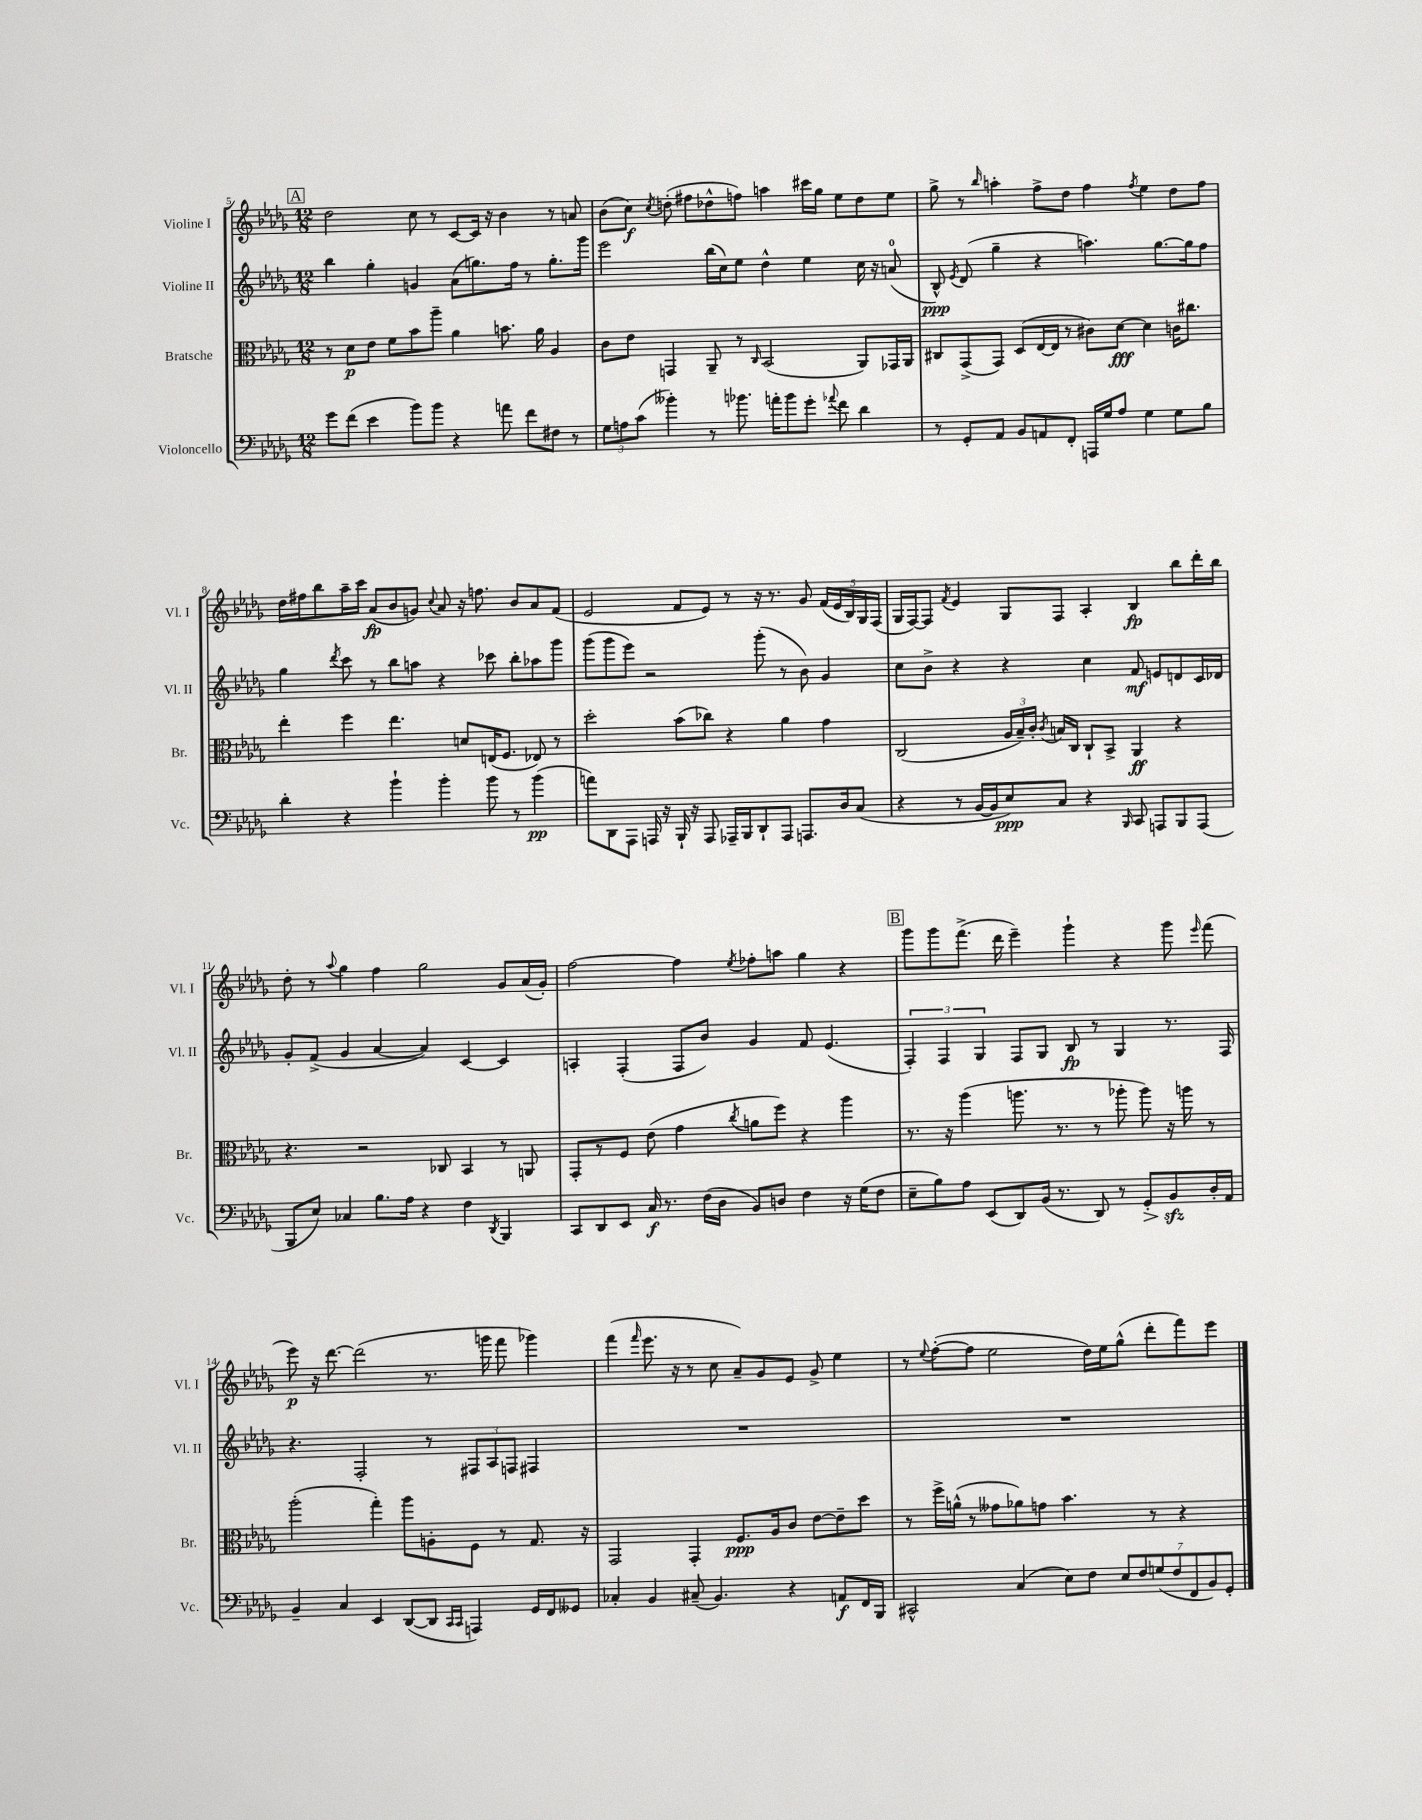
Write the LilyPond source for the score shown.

<<
\new StaffGroup <<
\new Staff = "s0" \with { instrumentName = "Violine I" shortInstrumentName = "Vl. I" } {
    \clef treble \key des \major \numericTimeSignature \time 12/8
    \autoBeamOff \mark \markup { \box "A" } des''2 c''8 r8 c'8[~ c'16] r16 bes'4 r8 a'8 |
    bes'8[( c''8]\f) \acciaccatura { c''8 } d''8-.( fis''8[ des''8-^ f''8]) a''4 cis'''16[ ges''16] ees''8[ des''8 ees''8] |
    ges''8-> r8 \grace { bes''16 } a''4-. f''8[-> des''8] f''4 \acciaccatura { f''8 } ees''4 des''8[ f''8] |
    des''16[ fis''16 bes''8 aes''16-- c'''16] aes'8[\fp( bes'8 g'8]) \appoggiatura { c''8 } aes'8 r16 f''8. bes'8[ aes'8 f'8]( |
    ees'2 f'8[ ees'8]) r8 r16 r8. ges'8 \tuplet 5/4 { f'16[( ees'16 bes16) ges16 f16]( } |
    ges16[ f16~) f8] \acciaccatura { f'8 } ees'4 ges8[ f8] aes4-. bes4\fp bes''8[ des'''16-. bes''16] |
    des''8-. r8 \appoggiatura { aes''8 } ges''4 f''4 ges''2 ges'8[ aes'16( ges'16]-.) |
    f''2~ f''4 \acciaccatura { ees''8 } fes''8[-. a''8] ges''4 r4 |
    \mark \markup { \box "B" } ges'''8[ ges'''8 f'''8.]->( des'''16 ees'''4--) ges'''4-! r4 ges'''8 \grace { ees'''16 } f'''8( |
    ees'''8\p) r16 des'''8.~ des'''2( r8. g'''16 f'''8 ges'''4) |
    f'''4( \grace { f'''16 } ees'''8. r16 r8 c''8 aes'8[--) ges'8 ees'8] ges'8-> ees''4 |
    r8 \appoggiatura { ees''8 } f''8[~-.( f''8] ees''2 des''16[) ees''16 ges''8]-^( des'''8[-. f'''8) ees'''8] \bar "|." |
}
\new Staff = "s1" \with { instrumentName = "Violine II" shortInstrumentName = "Vl. II" } {
    \clef treble \key des \major \numericTimeSignature \time 12/8
    \autoBeamOff \mark \markup { \box "A" } bes''4 ges''4-. g'4 aes'8[( g''8.) f''16] r8 g''8.[-. ges'''16] |
    ees'''2 bes''16[( c''16) ees''8] des''4-^ ees''4 c''16 r16 a'8-0( |
    bes8-^\ppp) \acciaccatura { ees'8 } des'8( ges''4-- r4 a''4.) ges''8.[~ ges''16 f''8] |
    ges''4 \acciaccatura { des'''8 } c'''8 r8 bes''8[ a''8] r4 ces'''8 bes''8[-. aes''8 ges'''8] |
    ges'''8[( ges'''8 ees'''8]) r2 ges'''8-.( r8 bes'8) ges'4 |
    c''8[ bes'8]-> r4 r4 c''4 f'8\mf e'8[ d'8 c'16 des'16] |
    ges'8[-. f'8]->( ges'4 aes'4~ aes'4) c'4~ c'4 |
    a4-. f4-.( f8[ bes'8]) ges'4 f'8 ees'4.( |
    \mark \markup { \box "B" } \tuplet 3/2 { f4-.) f4 ges4 } f8[ ges8] bes8\fp r8 ges4 r8. f16 |
    r4. f2-. r8 \tuplet 3/2 { fis8[ aes8 f8] } fis4 |
    R1. |
    R1. \bar "|." |
}
\new Staff = "s2" \with { instrumentName = "Bratsche" shortInstrumentName = "Br." } {
    \clef alto \key des \major \numericTimeSignature \time 12/8
    \autoBeamOff \mark \markup { \box "A" } r8 des'8[\p ees'8] f'8[ bes'8 aes''8]-- aes'4 b'8. aes'16 aes4 |
    c'8[ ees'8] g,4 aes,8-- r8 \grace { c16 } bes,2( aes,8[) ges,16 aes,16] |
    cis8[ ges,8->( ges,8]) des8[( ees16~ ees16] r8 cis'8[) des'8]~\fff des'4 c'16[ cis''8.] |
    ees''4-. f''4 ees''4. d'8[ e16( f8.] ees8) r8 |
    des''2-. bes'8[( ces''8]) r4 aes'4 ges'4 |
    c2( \tuplet 3/2 { aes16[ bes16--) c'16]-. } \acciaccatura { c'8 } b16[ c16] c8[-! bes,8]-> aes,4\ff r4 |
    r4. r2 ces8 bes,4 r8 a,8 |
    ges,8[-. r8 f8] ees'8( ges'4 \acciaccatura { c''8 } a'8[ f''8]) r4 aes''4 |
    \mark \markup { \box "B" } r8. r16 aes''4( a''8. r8. r8 aes''8-. aes''8) r16 a''16 r8 |
    aes''2-.( ges''4-.) aes''8[ a8-. f8] r8 ges8. r16 |
    ges,2 ges,4-. f8.[\ppp aes16 c'8] ees'8[~ ees'8-- des''8] |
    r8 f''16[-> a'16]-^( r8 geses'8[ aes'8) g'8] bes'4. r8 r4 \bar "|." |
}
\new Staff = "s3" \with { instrumentName = "Violoncello" shortInstrumentName = "Vc." } {
    \clef bass \key des \major \numericTimeSignature \time 12/8
    \autoBeamOff \mark \markup { \box "A" } ges'8[ f'8]( ees'4 bes'8[) bes'8] r4 a'8 f'8[ fis8] r8 |
    \tuplet 3/2 { ges8[ a8 c'8]( } beses'4-.) r8 bes'8. a'16[-. bes'8 ges'8]-. \appoggiatura { aes'8 } f'8 des'4 |
    r8 ges,8[-. aes,8] bes,8[ a,8 f,8]-. a,,16[ ges16 aes8] ges4 ges8[ bes8] |
    des'4-. r4 bes'4-! bes'4-. bes'8 r8 bes'4\pp( |
    a'8[) des,8 aes,,8] a,,16 r16 bes,,16-! r16 a,,8 aes,,16[-- bes,,16 des,8-! aes,,8] a,,8.[ des16 c8]( |
    r4 r8 bes,16[~ bes,16 ees8\ppp) c8] r4 \grace { bes,,16 } c,8 a,,8[ bes,,8 a,,8]( |
    bes,,8[ ees8]) ces4 bes8.[ aes16] r4 f4 \acciaccatura { des,8 } bes,,4 |
    c,8[ des,8 ees,8] c16\f r8. f16[( des16] bes,8[) d8] f4 r16 ges16[( f8] |
    \mark \markup { \box "B" } ees8[-- bes8) aes8] ees,8[( des,8) bes,16]( r8. des,8) r8 ges,8[-.\> bes,8\sfz\! des16-. aes,16] |
    bes,4-- c4 ees,4 des,8[~( des,8] \grace { c,16[ c,16] } a,,4) ges,16[ f,16 geses,8] |
    ces4-. bes,4 cis8--( bes,4.) r4 a,8[\f f,16 bes,,16] |
    cis,2-^ c4( ees8[) f8] \tuplet 7/4 { ees8[ f8 g8( f8 f,8 bes,8) ges,8]-. } \bar "|." |
}
>>
>>
\layout { \context { \Score currentBarNumber = #5 } }
